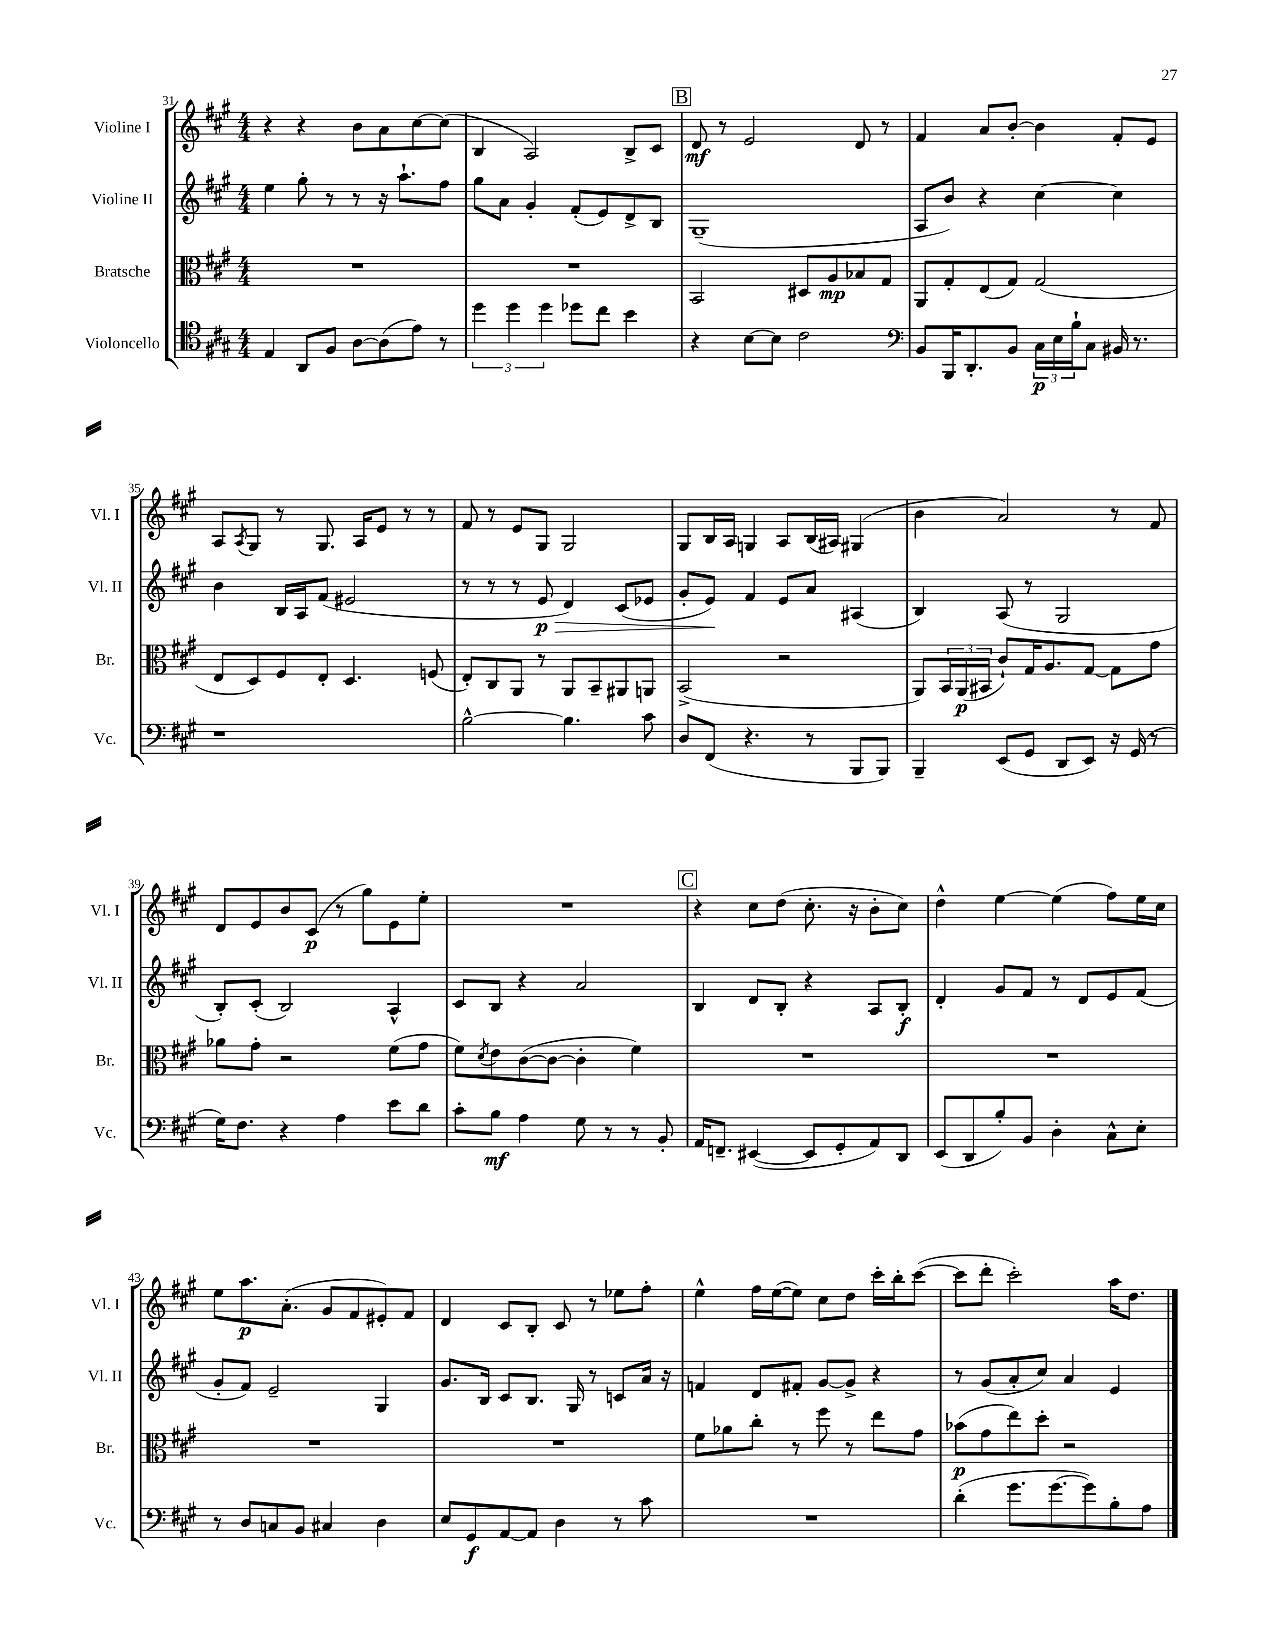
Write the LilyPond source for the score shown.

<<
\new StaffGroup <<
\new Staff = "s0" \with { instrumentName = "Violine I" shortInstrumentName = "Vl. I" } {
    \clef treble \key a \major \numericTimeSignature \time 4/4
    r4 r4 b'8 a'8 cis''8~ cis''8( |
    b4 a2) b8-> cis'8 |
    \mark \markup { \box "B" } d'8\mf r8 e'2 d'8 r8 |
    fis'4 a'8 b'8~-. b'4 fis'8-. e'8 |
    a8 \acciaccatura { a8 } gis8 r8 gis8. a16 e'8 r8 r8 |
    fis'8 r8 e'8 gis8 gis2 |
    gis8 b16 a16 g4 a8 b16( ais16) gis4( |
    b'4 a'2) r8 fis'8 |
    d'8 e'8 b'8 cis'8\p( r8 gis''8) e'8 e''8-. |
    R1 |
    \mark \markup { \box "C" } r4 cis''8 d''8( cis''8.-. r16 b'8-. cis''8) |
    d''4-^ e''4~ e''4( fis''8) e''16 cis''16 |
    e''8 a''8.\p a'8.-.( gis'8 fis'8 eis'8-.) fis'8 |
    d'4 cis'8 b8-. cis'8 r8 ees''8 fis''8-. |
    e''4-^ fis''16 e''16~( e''8) cis''8 d''8 cis'''16-. b''16-. cis'''8~( |
    cis'''8 d'''8-. cis'''2-.) a''16 d''8. \bar "|." |
}
\new Staff = "s1" \with { instrumentName = "Violine II" shortInstrumentName = "Vl. II" } {
    \clef treble \key a \major \numericTimeSignature \time 4/4
    e''4 gis''8-. r8 r8 r16 a''8.-! fis''8 |
    gis''8 a'8 gis'4-. fis'8-.( e'8) d'8-> b8 |
    \mark \markup { \box "B" } gis1--( |
    a8 b'8) r4 cis''4~ cis''4 |
    b'4 b16 a16 fis'8( eis'2 |
    r8 r8 r8 e'8\p\> d'4) cis'8( ees'8 |
    gis'8-. e'8\!) fis'4 e'8 a'8 ais4( |
    b4) a8( r8 gis2 |
    b8-.) cis'8-.( b2) a4-^ |
    cis'8 b8 r4 a'2 |
    \mark \markup { \box "C" } b4 d'8 b8-. r4 a8 b8-.\f |
    d'4-. gis'8 fis'8 r8 d'8 e'8 fis'8( |
    gis'8-. fis'8) e'2-- gis4 |
    gis'8. b16 cis'8 b8. gis16 r8 c'8 a'16 r16 |
    f'4 d'8 fis'8-. gis'8~ gis'8-> r4 |
    r8 gis'8( a'8-. cis''8) a'4 e'4 \bar "|." |
}
\new Staff = "s2" \with { instrumentName = "Bratsche" shortInstrumentName = "Br." } {
    \clef alto \key a \major \numericTimeSignature \time 4/4
    R1 |
    R1 |
    \mark \markup { \box "B" } b,2 dis8 a8\mp bes8 gis8 |
    a,8 gis8-. e8( gis8) gis2( |
    e8 d8) fis8 e8-. d4. f8( |
    e8-.) cis8 a,8 r8 a,8 b,8-- ais,8 a,8 |
    b,2->( r2 |
    a,8) \tuplet 3/2 { b,16 a,16\p( bis,16 } cis'8-!) gis16 a8. gis8~ gis8 gis'8 |
    aes'8 gis'8-. r2 fis'8( gis'8 |
    fis'8) \acciaccatura { d'8 } e'8 cis'8~( cis'8~ cis'4-. fis'4) |
    \mark \markup { \box "C" } R1 |
    R1 |
    R1 |
    R1 |
    fis'8 aes'8 cis''8-. r8 fis''8 r8 e''8 gis'8 |
    bes'8\p( gis'8 e''8) d''8-. r2 \bar "|." |
}
\new Staff = "s3" \with { instrumentName = "Violoncello" shortInstrumentName = "Vc." } {
    \clef tenor \key a \major \numericTimeSignature \time 4/4
    e4 a,8 fis8 a8~ a8( e'8) r8 |
    \tuplet 3/2 { d''4 d''4 d''4 } des''8 cis''8 b'4 |
    \mark \markup { \box "B" } r4 b8~ b8 cis'2 |
    \clef bass b,8 b,,16 d,8.-. b,8 \tuplet 3/2 { cis16\p e16 b16-! } cis8 bis,16 r8. |
    r1 |
    b2~-^ b4. cis'8 |
    d8 fis,8( r4. r8 b,,8 b,,8) |
    b,,4-- e,8( gis,8 d,8 e,8) r16 gis,16( r8 |
    gis16) fis8. r4 a4 e'8 d'8 |
    cis'8-. b8\mf a4 gis8 r8 r8 b,8-. |
    \mark \markup { \box "C" } a,16 f,8.-- eis,4~( eis,8 gis,8-. a,8) d,8 |
    e,8( d,8 b8-.) b,8 d4-. cis8-^ e8-. |
    r8 d8 c8 b,8 cis4 d4 |
    e8 gis,8\f a,8~ a,8 d4 r8 cis'8 |
    R1 |
    d'4-.( gis'8. gis'8.~ gis'8) b8-. a8 \bar "|." |
}
>>
>>
\layout { \context { \Score currentBarNumber = #31 } }
